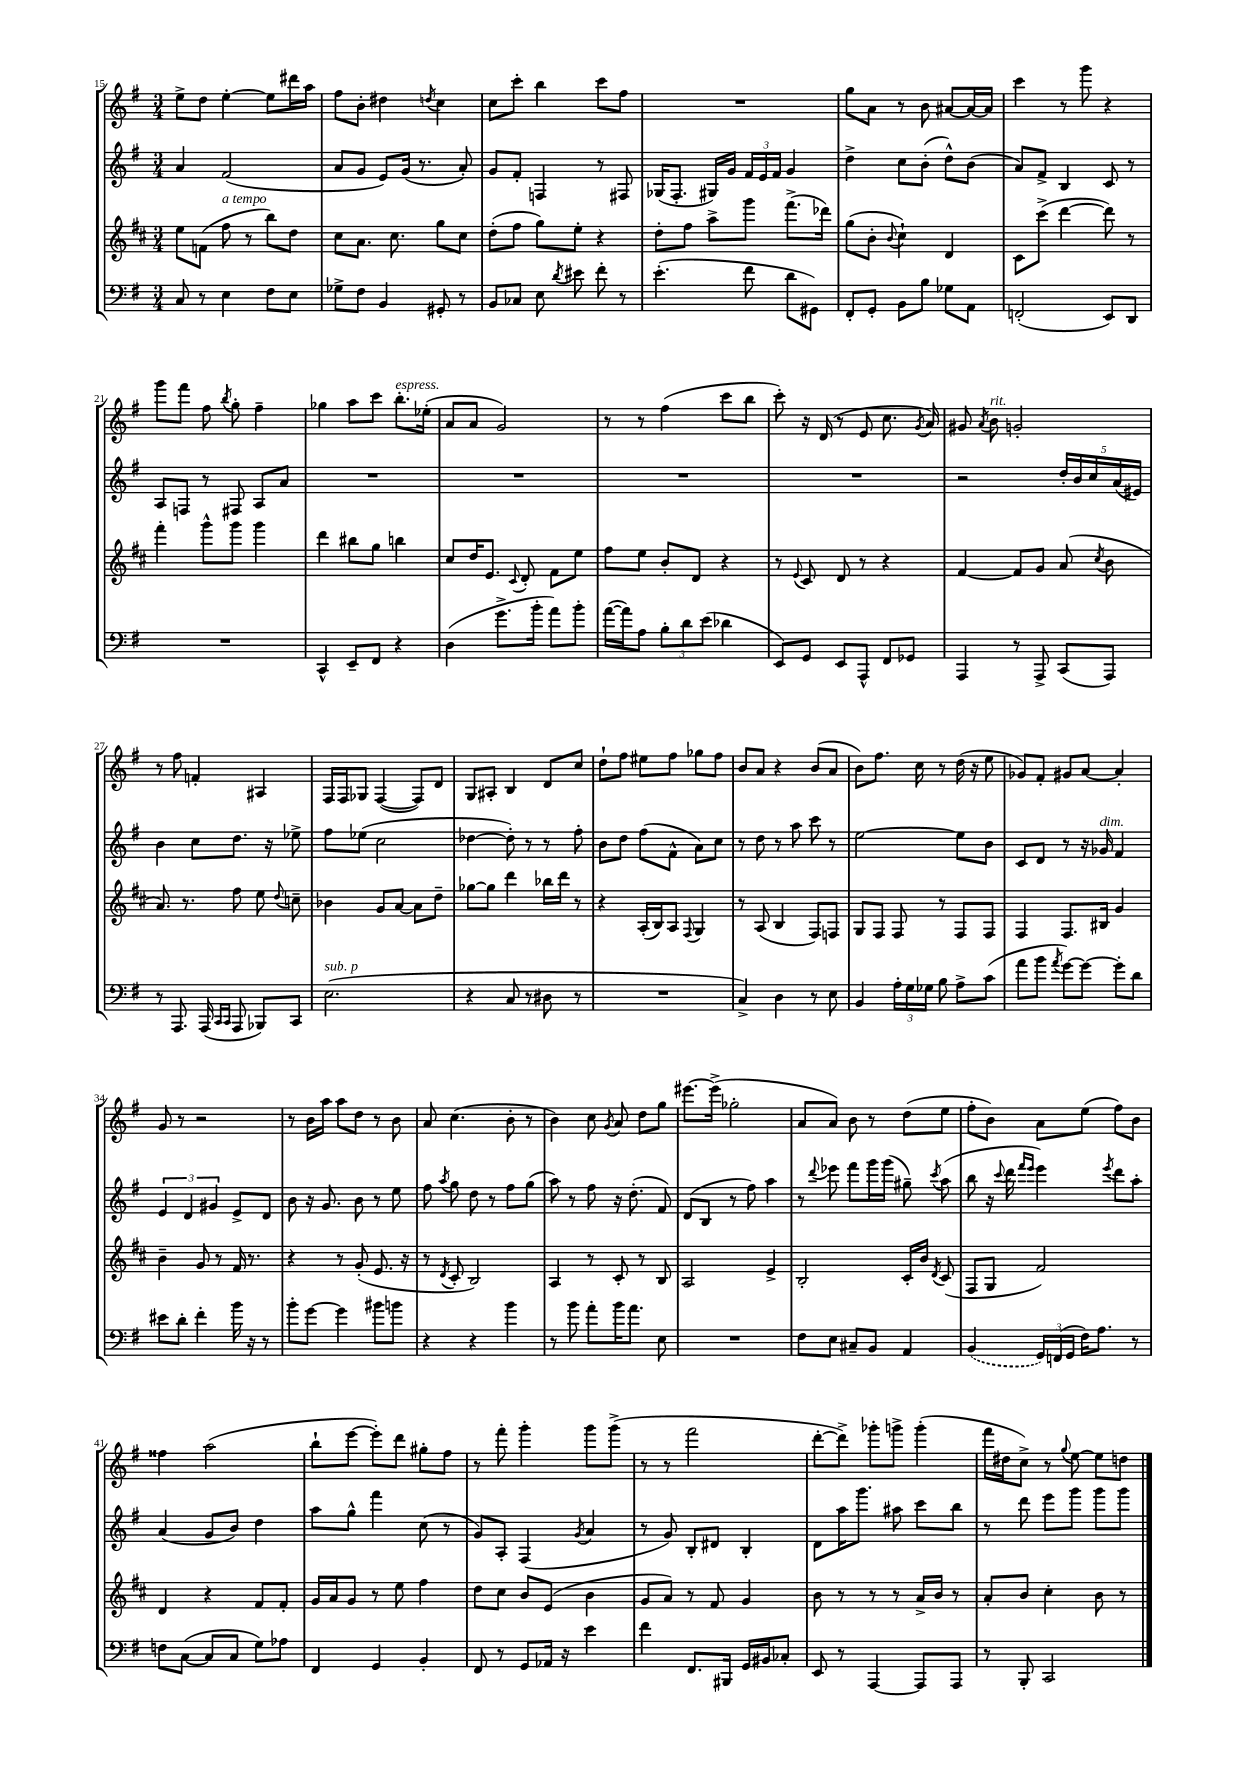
<<
\new StaffGroup <<
\new Staff = "s0" {
    \clef treble \key g \major \numericTimeSignature \time 3/4
    \autoBeamOff e''8[-> d''8] e''4~-. e''8[ dis'''16 a''16] |
    fis''8[ b'8]-. dis''4 \acciaccatura { d''8 } c''4 |
    c''8[ c'''8]-. b''4 c'''8[ fis''8] |
    R2. |
    g''8[ a'8] r8 b'8 ais'8[~ ais'16~ ais'16] |
    c'''4 r8 g'''8 r4 |
    g'''8[ fis'''8] fis''8 \acciaccatura { b''8 } g''8-. fis''4-- |
    ges''4 a''8[ c'''8] b''8.[-.^\markup { \italic "espress." } ees''16]-.( |
    a'8[ a'8] g'2) |
    r8 r8 fis''4( c'''8[ b''8] |
    c'''8-.) r16 d'16( r8 e'8 c''8. \acciaccatura { g'8 } a'16) |
    gis'8 \acciaccatura { a'8 } b'8^\markup { \italic "rit." } g'2-. |
    r8 fis''8 f'4-. ais4 |
    fis16[ fis16 ges8] fis4~( fis8[) d'8] |
    g8[ ais8]-. b4 d'8[ c''8] |
    d''8[-! fis''8] eis''8[ fis''8] ges''8[ fis''8] |
    b'8[ a'8] r4 b'8[( a'8] |
    b'8[) fis''8.] c''16 r8 d''16( r16 e''8 |
    ges'8[) fis'8]-. gis'8[ a'8]~ a'4-. |
    g'8 r8 r2 |
    r8 b'16[ a''16] a''8[ d''8] r8 b'8 |
    a'8 c''4.( b'8-. r8 |
    b'4) c''8 \acciaccatura { g'8 } a'8 d''8[ g''8] |
    eis'''8.[~ eis'''16]->( ges''2-. |
    a'8[ a'8]) b'8 r8 d''8[( e''8] |
    fis''8[-. b'8]) a'8[ e''8]( fis''8[) b'8] |
    fisis''4 a''2( |
    b''8[-! e'''8]~ e'''8[-.) d'''8] gis''8[-. fis''8] |
    r8 fis'''8-. g'''4-. g'''8[ g'''8]->( |
    r8 r8 fis'''2 |
    d'''8[~-. d'''8]->) ges'''8[-. g'''8]-> g'''4-.( |
    fis'''16[ dis''16 c''8]->) r8 \appoggiatura { g''8 } e''8~ e''8[ d''8] \bar "|." |
}
\new Staff = "s1" {
    \clef treble \key g \major \numericTimeSignature \time 3/4
    \autoBeamOff a'4 fis'2( |
    a'8[ g'8] e'8[) g'16]( r8. a'8-.) |
    g'8[ fis'8]-. f4 r8 fis8 |
    ges16[( fis8.]-. gis16[) g'16] \tuplet 3/2 { fis'16[ e'16 fis'16] } g'4 |
    d''4-> c''8[ b'8]-.( d''8[-^) b'8]( |
    a'8[) fis'8]-> b4 c'8 r8 |
    a8[ f8] r8 fis8 a8[ a'8] |
    R2. |
    R2. |
    R2. |
    R2. |
    r2 \tuplet 5/4 { d''16[-. b'16 c''16 a'16( eis'16]) } |
    b'4 c''8[ d''8.] r16 ees''8-> |
    fis''8[ ees''8]( c''2 |
    des''4~ des''8-.) r8 r8 fis''8-. |
    b'8[ d''8] fis''8[( fis'8]-^ a'8[) c''8] |
    r8 d''8 r8 a''8 c'''8 r8 |
    e''2~ e''8[ b'8] |
    c'8[ d'8] r8 r16 ges'16^\markup { \italic "dim." } fis'4 |
    \tuplet 3/2 { e'4 d'4 gis'4 } e'8[-> d'8] |
    b'8 r16 g'8. b'8 r8 e''8 |
    fis''8 \acciaccatura { a''8 } g''8 d''8 r8 fis''8[ g''8]( |
    a''8) r8 fis''8 r16 d''8.-.( fis'8) |
    d'8[( b8] r8 fis''8) a''4 |
    r8 \appoggiatura { d'''8 } ees'''8 fis'''8[ g'''16 g'''16]( gis''8--) \acciaccatura { c'''8 } a''8( |
    b''8 r16 \appoggiatura { c'''8 } d'''16 \grace { fis'''16[ e'''16] } e'''4) \acciaccatura { e'''8 } d'''8[ a''8]-. |
    a'4( g'8[ b'8]) d''4 |
    a''8[ g''8]-^ fis'''4 c''8( r8 |
    g'8[) a8]-. fis4( \acciaccatura { g'8 } a'4 |
    r8 g'8) b8[-. dis'8] b4-. |
    d'8[ a''16 g'''8.] ais''8 c'''8[ b''8] |
    r8 d'''8 e'''8[ g'''8] g'''8[ g'''8] \bar "|." |
}
\new Staff = "s2" {
    \clef treble \key d \major \numericTimeSignature \time 3/4
    \autoBeamOff e''8[ f'8]( fis''8^\markup { \italic "a tempo" } r8 b''8[) d''8] |
    cis''8[ a'8.] cis''8. g''8[ cis''8] |
    d''8[-.( fis''8] g''8[) e''8]-. r4 |
    d''8[-. fis''8] a''8[-> g'''8] fis'''8.[->( des'''16]) |
    g''8[( b'8]-. \appoggiatura { b'8 } cis''4-!) d'4 |
    cis'8[ cis'''8]->( d'''4~ d'''8) r8 |
    fis'''4-. g'''8[-^ g'''8] g'''4 |
    d'''4 bis''8[ g''8] b''4 |
    cis''8[ d''16 e'8.] \appoggiatura { cis'8 } d'8-. fis'8[ e''8] |
    fis''8[ e''8] b'8[-. d'8] r4 |
    r8 \appoggiatura { e'8 } cis'8 d'8 r8 r4 |
    fis'4~ fis'8[ g'8] a'8( \acciaccatura { cis''8 } b'8 |
    a'8.) r8. fis''8 e''8 \appoggiatura { d''8 } c''8-- |
    bes'4 g'8[ a'8]~ a'8[ d''8]-- |
    ges''8[~ ges''8] d'''4 bes''16[ d'''16] r8 |
    r4 a16[-.( b16) a8] \appoggiatura { fis8 } g4 |
    r8 a8( b4 fis8[) f8] |
    g8[ fis8] fis8 r8 fis8[ fis8] |
    fis4 fis8.[ bis16] g'4 |
    b'4-- g'8 r8 fis'16 r8. |
    r4 r8 g'8-.( e'8. r16 |
    r8 \acciaccatura { d'8 } cis'8-. b2) |
    a4 r8 cis'8-. r8 b8 |
    a2 e'4-> |
    b2-. cis'16[-. b'16] \acciaccatura { d'8 } cis'8( |
    fis8[ g8] fis'2) |
    d'4 r4 fis'8[ fis'8]-. |
    g'16[ a'16 g'8] r8 e''8 fis''4 |
    d''8[ cis''8] b'8[ e'8]( b'4 |
    g'8[ a'8]) r8 fis'8 g'4 |
    b'8 r8 r8 r8 a'16[-> b'16] r8 |
    a'8[-. b'8] cis''4-. b'8 r8 \bar "|." |
}
\new Staff = "s3" {
    \clef bass \key g \major \numericTimeSignature \time 3/4
    \autoBeamOff c8 r8 e4 fis8[ e8] |
    ges8[-> fis8] b,4 gis,8-. r8 |
    b,8[ ces8] e8 \acciaccatura { d'8 } eis'8 fis'8-. r8 |
    e'4.-.( fis'8 d'8[ gis,8]) |
    fis,8[-. g,8]-. b,8[ b8] ges8[ a,8] |
    f,2-.( e,8[) d,8] |
    R2. |
    c,4-^ e,8[-- fis,8] r4 |
    d4( g'8.[-> b'16]-. a'8[) b'8]-. |
    a'16[~( a'16) a8] \tuplet 3/2 { b8[-. d'8 e'8]( } des'4 |
    e,8[) g,8] e,8[ a,,8]-^ fis,8[ ges,8] |
    a,,4 r8 a,,8-> c,8[( a,,8]) |
    r8 a,,8. a,,16( \grace { c,16[ c,16] } a,,8 bes,,8[) c,8] |
    e2.^\markup { \italic "sub. p" }( |
    r4 c8 r8 dis8 r8 |
    R2. |
    c4->) d4 r8 e8 |
    b,4 \tuplet 3/2 { a16[-. g16 ges16] } b8 a8[-> c'8]( |
    a'8[ b'8] \acciaccatura { a'8 } g'8[~) g'8]~ g'8[-. d'8] |
    eis'8[ d'8]-. fis'4-. b'16 r16 r8 |
    b'8[-. g'8]~ g'4 bis'8[ b'8] |
    r4 r4 b'4 |
    r8 b'8 a'8[-. b'16 a'8.] e8 |
    R2. |
    fis8[ e8] cis8[-- b,8] a,4 |
    \once \slurDashed b,4( \tuplet 3/2 { g,16[) f,16( g,16] } fis16[) a8.] r8 |
    f8[ c8]~( c8[ c8] g8[) aes8] |
    fis,4 g,4 b,4-. |
    fis,8 r8 g,8[ aes,16] r16 e'4 |
    fis'4 fis,8.[ bis,,16] g,16[ bis,16 ces8]-. |
    e,8 r8 a,,4~ a,,8[ a,,8] |
    r8 b,,8-. c,2 \bar "|." |
}
>>
>>
\layout { \context { \Score currentBarNumber = #15 } }
